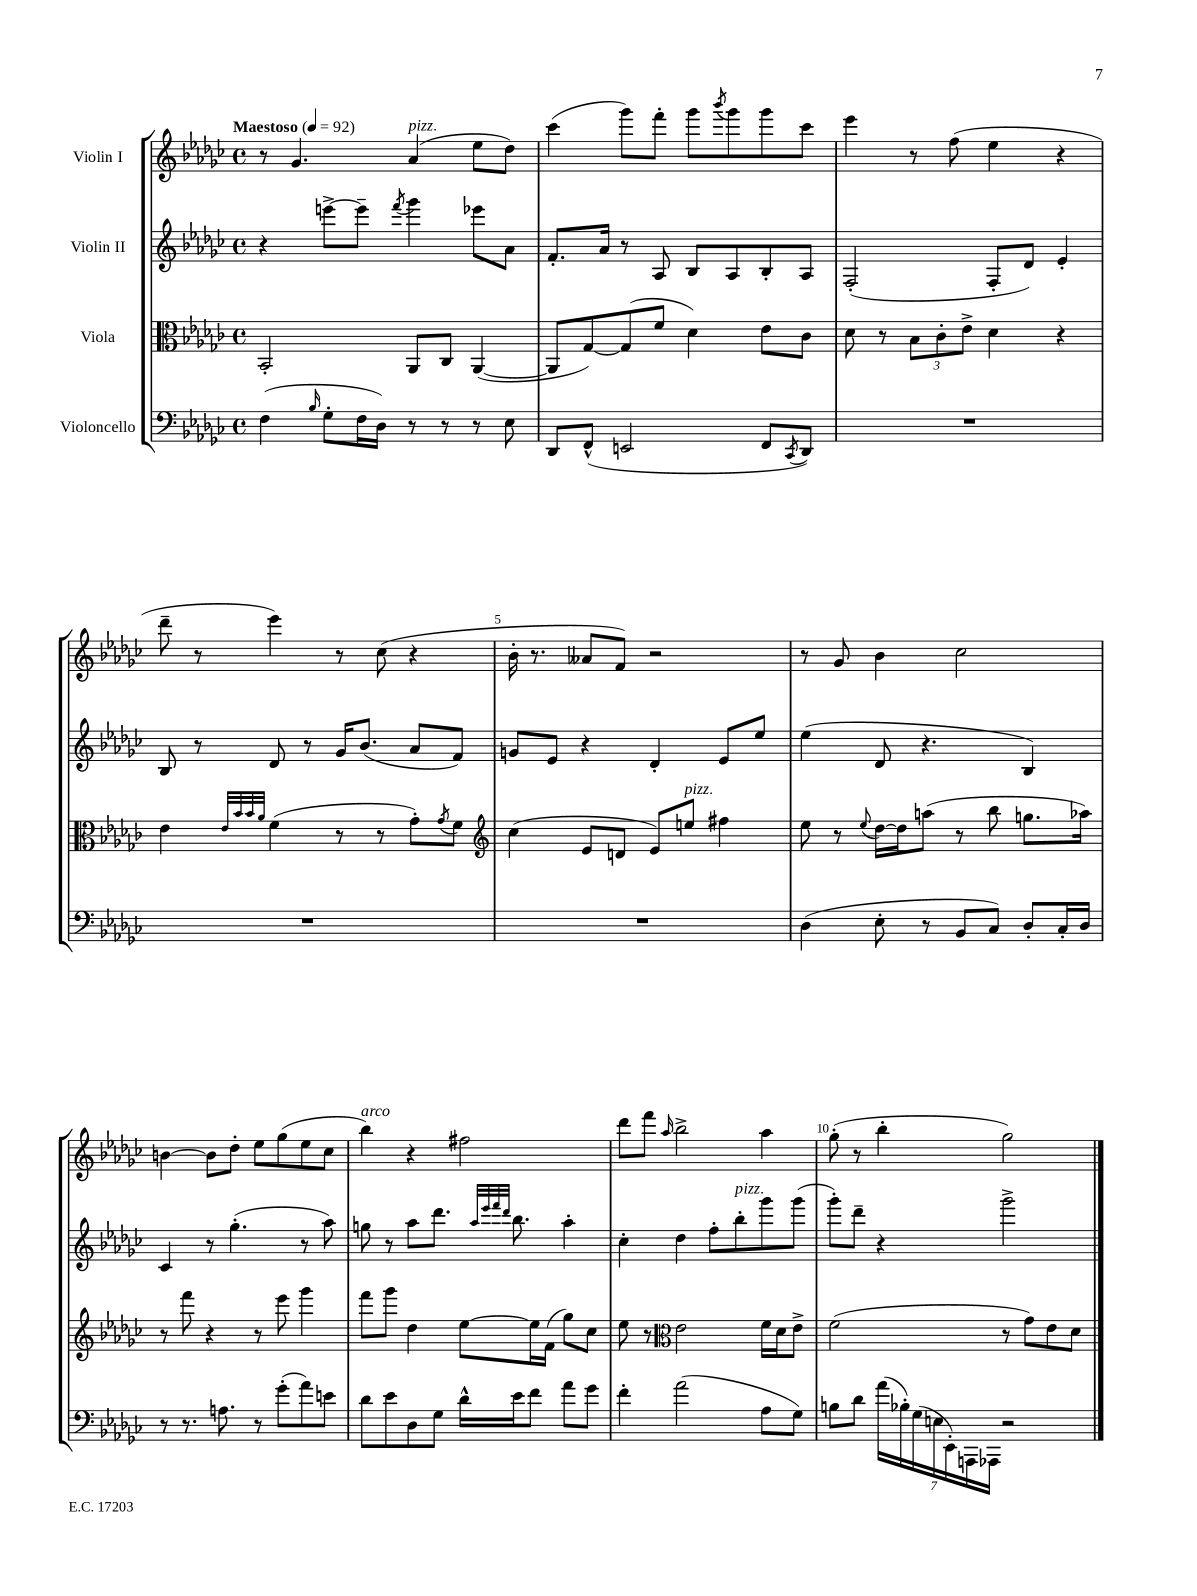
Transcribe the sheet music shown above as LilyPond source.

<<
\new StaffGroup <<
\new Staff = "s0" \with { instrumentName = "Violin I" } {
    \clef treble \key ges \major \defaultTimeSignature \time 4/4 \tempo "Maestoso" 4 = 92
    r8 ges'4. aes'4^\markup { \italic "pizz." }( ees''8 des''8) |
    ces'''4( ges'''8) f'''8-. ges'''8 \acciaccatura { bes'''8 } ges'''8 ges'''8 ces'''8 |
    ees'''4 r8 f''8( ees''4 r4 |
    des'''8-- r8 ees'''4) r8 ces''8( r4 |
    bes'16-. r8. aeses'8 f'8) r2 |
    r8 ges'8 bes'4 ces''2 |
    b'4~ b'8 des''8-. ees''8 ges''8( ees''8 ces''8 |
    bes''4^\markup { \italic "arco" }) r4 fis''2 |
    des'''8 f'''8 \grace { aes''16 } bes''2-> aes''4 |
    ges''8-.( r8 bes''4-. ges''2) \bar "|." |
}
\new Staff = "s1" \with { instrumentName = "Violin II" } {
    \clef treble \key ges \major \defaultTimeSignature \time 4/4
    r4 e'''8~-> e'''8-- \acciaccatura { f'''8 } ges'''4 ees'''8 aes'8 |
    f'8.-. aes'16 r8 aes8 bes8 aes8 bes8-. aes8 |
    f2-.( f8-. des'8) ees'4-. |
    bes8 r8 des'8 r8 ges'16 bes'8.( aes'8 f'8) |
    g'8 ees'8 r4 des'4-. ees'8 ees''8 |
    ees''4( des'8 r4. bes4) |
    ces'4 r8 ges''4.-.( r8 aes''8) |
    g''8 r8 aes''8 des'''8. \grace { aes''32 ees'''32 f'''32 des'''32 } bes''8. aes''4-. |
    ces''4-. des''4 f''8-. bes''8-.^\markup { \italic "pizz." } ges'''8 ges'''8( |
    ges'''8-.) des'''8-- r4 ges'''2-> \bar "|." |
}
\new Staff = "s2" \with { instrumentName = "Viola" } {
    \clef alto \key ges \major \defaultTimeSignature \time 4/4
    bes,2-. aes,8 ces8 aes,4~( |
    aes,8 ges8~) ges8( f'8 des'4) ees'8 ces'8 |
    des'8 r8 \tuplet 3/2 { bes8 ces'8-. ees'8-> } des'4 r4 |
    ees'4 \grace { ees'32 bes'32 bes'32 aes'32 } f'4( r8 r8 ges'8-.) \acciaccatura { ges'8 } f'8 |
    \clef treble ces''4( ees'8 d'8 ees'8) e''8^\markup { \italic "pizz." } fis''4 |
    ees''8 r8 \appoggiatura { ees''8 } des''16~ des''16 a''8( r8 bes''8 g''8. aes''16) |
    r8 f'''8 r4 r8 ees'''8 ges'''4 |
    f'''8 ges'''8 des''4 ees''8~ ees''16 f'16( ges''8) ces''8 |
    ees''8 r8 \clef alto ees'2 f'16 des'16 ees'8-> |
    f'2( r8 ges'8) ees'8 des'8 \bar "|." |
}
\new Staff = "s3" \with { instrumentName = "Violoncello" } {
    \clef bass \key ges \major \defaultTimeSignature \time 4/4
    f4( \grace { bes16 } ges8-. f16 des16) r8 r8 r8 ees8 |
    des,8 f,8-^( e,2 f,8 \acciaccatura { ces,8 } des,8) |
    R1 |
    R1 |
    R1 |
    des4( ees8-. r8 bes,8 ces8) des8-. ces16-. des16 |
    r8 r8. a8. r8 ges'8-.( aes'8) e'8 |
    des'8 ees'8 des8 ges8 des'16-^ ees'16 f'8 aes'8 ges'8 |
    f'4-. aes'2( aes8 ges8) |
    b8 des'8 \tuplet 7/4 { aes'16( bes16-.) ges16( e16 ees,16-.) a,,16 aes,,16 } r2 \bar "|." |
}
>>
>>
\layout { \context { \Score \override BarNumber.break-visibility = ##(#f #t #t) barNumberVisibility = #(every-nth-bar-number-visible 5) } }
